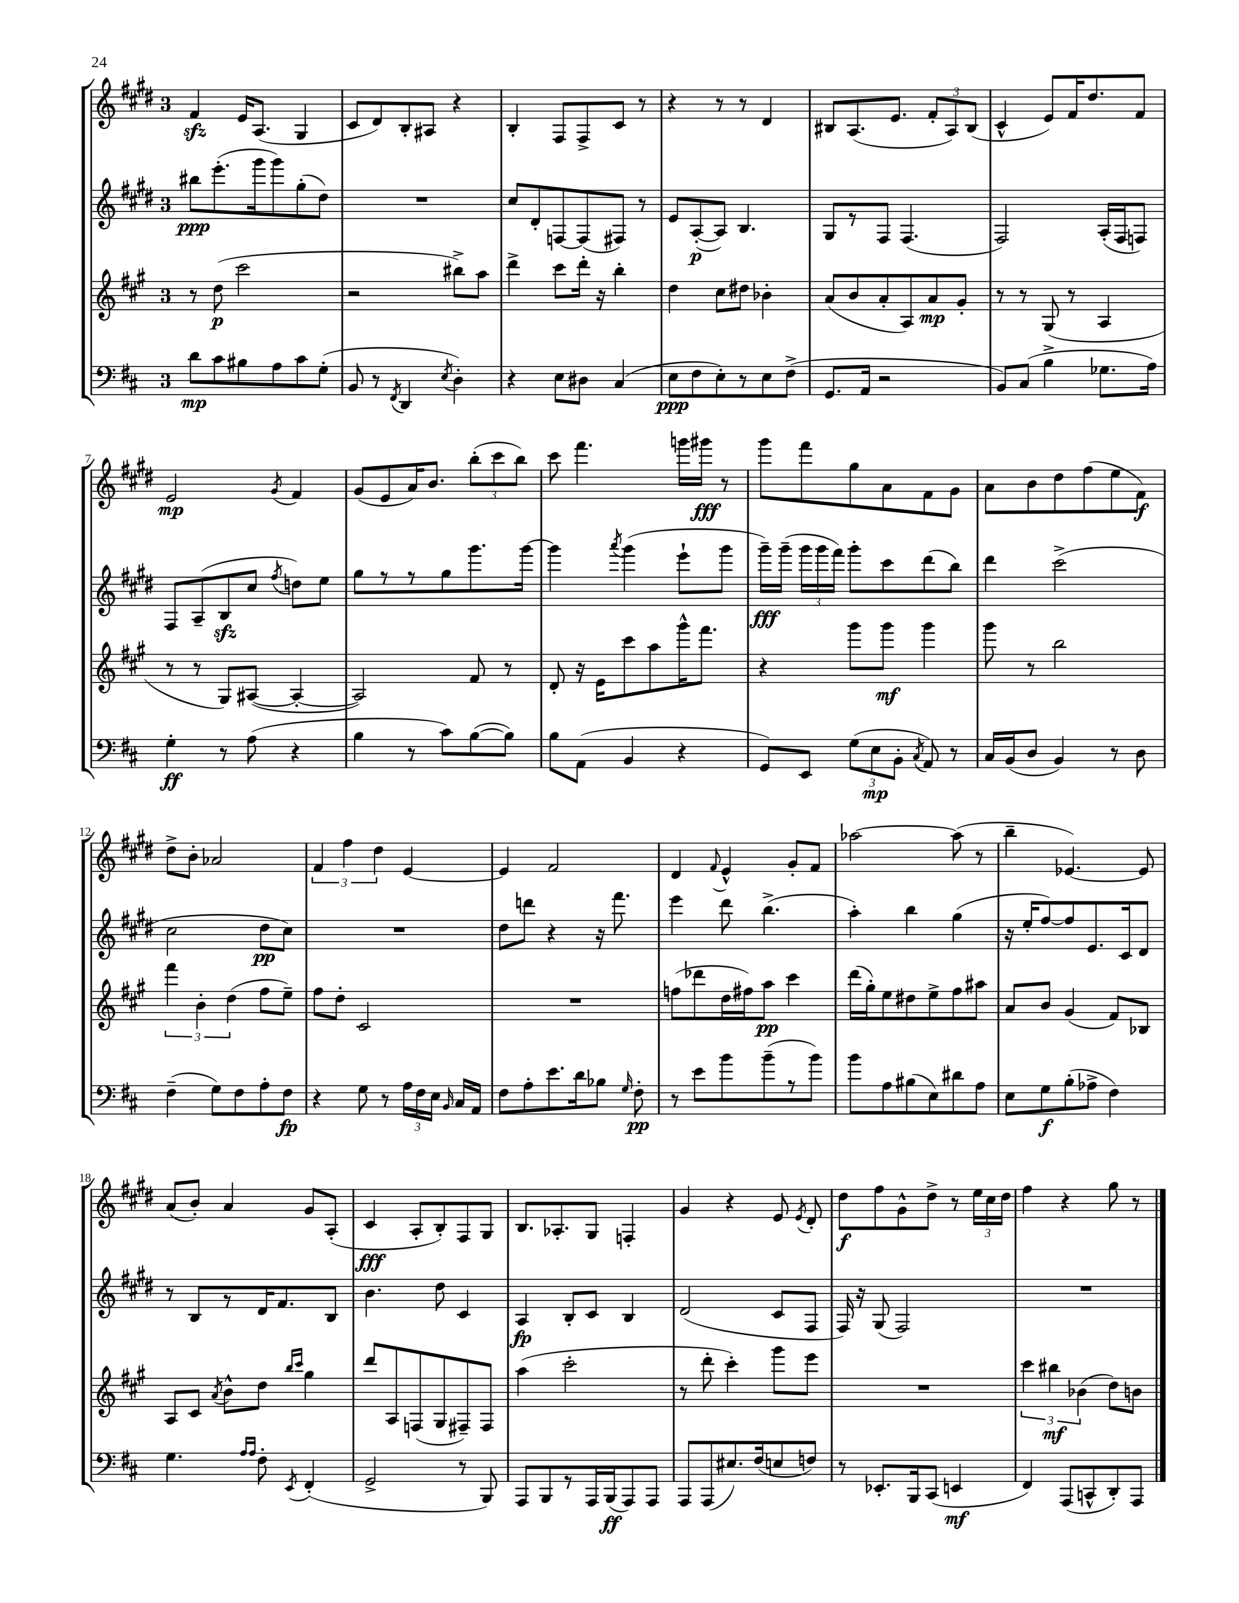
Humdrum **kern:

**kern	**dynam	**kern	**dynam	**kern	**dynam	**kern	**dynam
*part4	*part4	*part3	*part3	*part2	*part2	*part1	*part1
*staff4	*staff4	*staff3	*staff3	*staff2	*staff2	*staff1	*staff1
*clefF4	*	*clefG2	*	*clefG2	*	*clefG2	*
*k[f#c#]	*	*k[f#c#g#]	*	*k[f#c#g#d#]	*	*k[f#c#g#d#]	*
*M3/4	*	*M3/4	*	*M3/4	*	*M3/4	*
=1	=1	=1	=1	=1	=1	=1	=1
8d\L	mp	8r	.	8bb#X\L	ppp	4f#zz/	.
8c#\	.	(8dd\	p	(8.eee'\	.	.	.
8B#X\	.	2ccc#\	.	.	.	16e/KL	.
.	.	.	.	16ggg#\k	.	(8.A/J	.
8A\	.	.	.	8ggg#\)	.	.	.
8c#\	.	.	.	(8gg#'\	.	4G#/	.
(8G'\J	.	.	.	8dd#\J)	.	.	.
=2	=2	=2	=2	=2	=2	=2	=2
8BB/	.	2r	.	2.r	.	8c#/L	.
8r	.	.	.	.	.	8d#/)	.
8qFF#/	.	.	.	.	.	.	.
4DD/	.	.	.	.	.	8B'/	.
.	.	.	.	.	.	8A#X/J	.
8qE/	.	.	.	.	.	.	.
4D'\)	.	8bb#X^\L)	.	.	.	4r	.
.	.	8aa\J	.	.	.	.	.
=3	=3	=3	=3	=3	=3	=3	=3
4r	.	4ddd^\	.	8cc#/L	.	4B'/	.
.	.	.	.	8d#'/	.	.	.
8E\L	.	8ccc#\L	.	[8Fn/	.	8F#/L	.
8D#X\J	.	16ddd'\Jk	.	(8F/]	.	8F#^/	.
.	.	16r	.	.	.	.	.
(4C#/	.	4bb'\	.	8F#X/J)	.	8c#/J	.
.	.	.	.	8r	.	8r	.
=4	=4	=4	=4	=4	=4	=4	=4
8E\L	ppp	4dd\	.	8e/L	.	4r	.
8F#\	.	.	.	([8A'/	p	.	.
8E'\)	.	8cc#\L	.	8A/J])	.	8r	.
8r	.	8dd#X\J	.	4.B/	.	8r	.
8E\	.	4b-X'\	.	.	.	4d#/	.
(8F#^\J	.	.	.	.	.	.	.
=5	=5	=5	=5	=5	=5	=5	=5
8.GG/L	.	(8a/L	.	8G#/L	.	8B#X/L	.
.	.	8b/	.	8r	.	(8.A/	.
16AA/Jk	.	.	.	.	.	.	.
2r	.	8a'/	.	8F#/J	.	.	.
.	.	.	.	.	.	8.e/J	.
.	.	8A/)	.	(4.F#/	.	.	.
.	.	8a/	mp	.	.	12f#'/L	.
.	.	.	.	.	.	12A/)	.
.	.	8g#'/J	.	.	.	.	.
.	.	.	.	.	.	(12B#/J	.
=6	=6	=6	=6	=6	=6	=6	=6
8BB/L)	.	8r	.	2F#/)	.	4c#^^/	.
(8C#/J	.	8r	.	.	.	.	.
4B^\	.	(8G#/	.	.	.	8e/L)	.
.	.	8r	.	.	.	16f#/K	.
.	.	.	.	.	.	8.dd#/	.
8.G-X\L	.	4A/	.	(16A'/LL	.	.	.
.	.	.	.	16F#/J	.	.	.
.	.	.	.	8Fn/J)	.	8f#/J	.
16A\Jk)	.	.	.	.	.	.	.
!!LO:LB:g=z
=7	=7	=7	=7	=7	=7	=7	=7
4G'\	ff	8r	.	8F#/L	.	2e/	mp
.	.	8r	.	(8A~/	.	.	.
8r	.	8G#/L)	.	8Bzz/	.	.	.
(8A\	.	([8A#X/J	.	8cc#/J	.	.	.
.	.	.	.	8qff#/	.	8qg#/	.
4r	.	4A#'/_	.	8ddn\L)	.	4f#/	.
.	.	.	.	8ee\J	.	.	.
=8	=8	=8	=8	=8	=8	=8	=8
4B\	.	2A#/])	.	8gg#\L	.	(8g#/L	.
.	.	.	.	8r	.	8e/	.
8r	.	.	.	8r	.	16a/K)	.
.	.	.	.	.	.	8.b/J	.
8c#\L)	.	.	.	8gg#\	.	.	.
([8B\	.	8f#/	.	8.ggg#\	.	(12bb'\L	.
.	.	.	.	.	.	12ccc#\	.
8B\J])	.	8r	.	.	.	.	.
.	.	.	.	.	.	12bb\J)	.
.	.	.	.	[16ggg#\Jk	.	.	.
=9	=9	=9	=9	=9	=9	=9	=9
8B\L	.	8d'/	.	4ggg#\]	.	8ccc#\	.
(8AA\J	.	16r	.	.	.	4.fff#\	.
.	.	16e\KL	.	.	.	.	.
.	.	.	.	8qaaa/	.	.	.
4BB/	.	8ccc#\	.	(4ggg#\	.	.	.
.	.	8aa\	.	.	.	.	.
4r	.	16ggg#^^\K	.	8eee`\L	.	16gggn\LL	.
.	.	8.fff#\J	.	.	.	16ggg#X\JJ	fff
.	.	.	.	8ggg#\J	.	8r	.
=10	=10	=10	=10	=10	=10	=10	=10
8GG/L)	.	4r	.	16ggg#~\LL)	fff	8ggg#\L	.
.	.	.	.	(16ggg#~\JJ	.	.	.
8EE/J	.	.	.	24ggg#\LL	.	8fff#\	.
.	.	.	.	24ggg#\	.	.	.
.	.	.	.	24fff#\JJ)	.	.	.
(12G\L	.	8ggg#\L	.	8ggg#'\L	.	8gg#\	.
12E\	mp	.	.	.	.	.	.
.	.	8ggg#\J	mf	8ccc#\	.	8a\	.
12BB'\J	.	.	.	.	.	.	.
8qC#/	.	.	.	.	.	.	.
8AA/)	.	4ggg#\	.	(8ddd#\	.	8f#\	.
8r	.	.	.	8bb\J)	.	8g#\J	.
=11	=11	=11	=11	=11	=11	=11	=11
16C#/LL	.	8ggg#\	.	4ddd#\	.	8a\L	.
(16BB/J	.	.	.	.	.	.	.
8D/J	.	8r	.	.	.	8b\	.
4BB/)	.	2bb\	.	(2ccc#^\	.	8dd#\	.
.	.	.	.	.	.	(8ff#\	.
8r	.	.	.	.	.	8ee\	.
8D\	.	.	.	.	.	8f#\J)	f
!!LO:LB:g=z
=12	=12	=12	=12	=12	=12	=12	=12
(4F#~\	.	6fff#\	.	2cc#\	.	8dd#^\L	.
.	.	.	.	.	.	8b'\J	.
.	.	6b'\	.	.	.	.	.
8G\L)	.	.	.	.	.	2a-X/	.
.	.	(6dd\	.	.	.	.	.
8F#\	.	.	.	.	.	.	.
8A'\	.	8ff#\L	.	8dd#\L	pp	.	.
8F#\J	fp	8ee~\J)	.	8cc#\J)	.	.	.
=13	=13	=13	=13	=13	=13	=13	=13
4r	.	8ff#\L	.	2.r	.	6f#/	.
.	.	8dd'\J	.	.	.	.	.
.	.	.	.	.	.	6ff#\	.
8G\	.	2c#/	.	.	.	.	.
.	.	.	.	.	.	6dd#\	.
8r	.	.	.	.	.	.	.
24A\LL	.	.	.	.	.	[4e/	.
24F#\	.	.	.	.	.	.	.
24E\JJ	.	.	.	.	.	.	.
16qqBB/	.	.	.	.	.	.	.
16C#/LL	.	.	.	.	.	.	.
16AA/JJ	.	.	.	.	.	.	.
=14	=14	=14	=14	=14	=14	=14	=14
8F#\L	.	2.r	.	8dd#\L	.	4e/]	.
8A'\	.	.	.	8dddn\J	.	.	.
8.e\	.	.	.	4r	.	2f#/	.
16d\k	.	.	.	.	.	.	.
8B-X\J	.	.	.	16r	.	.	.
.	.	.	.	8.fff#\	.	.	.
16qqG/	.	.	.	.	.	.	.
8F#'\	pp	.	.	.	.	.	.
=15	=15	=15	=15	=15	=15	=15	=15
8r	.	(8ffn\L	.	4eee\	.	4d#/	.
8e\L	.	8ddd-X\	.	.	.	.	.
.	.	.	.	.	.	8qqf#/	.
8b\	.	16dd\L	.	8ddd#\	.	4e^^/	.
.	.	16ff#X\J)	.	.	.	.	.
(8b~\	.	8aa\J	pp	(4.bb^\	.	.	.
8r	.	4ccc#\	.	.	.	8g#'/L	.
8b\J)	.	.	.	.	.	8f#/J	.
=16	=16	=16	=16	=16	=16	=16	=16
8b\L	.	(16ddd\LL	.	4aa'\)	.	[2aa-X\	.
.	.	16gg#'\J)	.	.	.	.	.
8A\	.	8ee\	.	.	.	.	.
(8B#X\	.	8dd#X\	.	4bb\	.	.	.
8E\)	.	8ee^\	.	.	.	.	.
8d#X\	.	8ff#\	.	(4gg#\	.	(8aa-\]	.
8A\J	.	8aa#X\J	.	.	.	8r	.
=17	=17	=17	=17	=17	=17	=17	=17
8E\L	.	8a/L	.	16r	.	4bb~\	.
.	.	.	.	16ee'/KL	.	.	.
8G\	f	8b/J	.	[8ff#/)	.	.	.
(8B'\	.	(4g#/	.	8ff#/]	.	[4.e-X/)	.
8A-X^\J	.	.	.	8.e/	.	.	.
4F#\)	.	8f#/L)	.	.	.	.	.
.	.	.	.	16c#/k	.	.	.
.	.	8B-X/J	.	8d#/J	.	8e-/]	.
!!LO:LB:g=z
=18	=18	=18	=18	=18	=18	=18	=18
4.G\	.	8A/L	.	8r	.	(8a/L	.
.	.	8c#/J	.	8B/L	.	8b'/J)	.
.	.	8qa/	.	.	.	.	.
.	.	8b^^\L	.	8r	.	4a/	.
16qqA/LL	.	.	.	.	.	.	.
16qqA/JJ	.	.	.	.	.	.	.
8F#'\	.	8dd\J	.	16d#/K	.	.	.
.	.	.	.	8.f#/	.	.	.
.	.	16qqbb/LL	.	.	.	.	.
8qEE/	.	16qqccc#/JJ	.	.	.	.	.
(4FF#'/	.	4gg#\	.	.	.	8g#/L	.
.	.	.	.	8B/J	.	(8A'/J	.
=19	=19	=19	=19	=19	=19	=19	=19
2GG^/	.	8ddd/L	.	4.b\	.	4c#/	fff
.	.	8A/	.	.	.	.	.
.	.	(8Fn/	.	.	.	8A'/L	.
.	.	8G#/	.	8dd#\	.	8B'/)	.
8r	.	8F#X~/)	.	4c#/	.	8F#/	.
8BBB/)	.	8F#/J	.	.	.	8G#/J	.
=20	=20	=20	=20	=20	=20	=20	=20
8AAA/L	.	(4aa\	.	4A/	fp	8.B/L	.
8BBB/	.	.	.	.	.	.	.
.	.	.	.	.	.	8.A-X'/	.
8r	.	2ccc#'\	.	8B'/L	.	.	.
16AAA/L	.	.	.	8c#/J	.	8G#/J	.
(16BBB/J	ff	.	.	.	.	.	.
8AAA/)	.	.	.	4B/	.	4Fn'/	.
8AAA/J	.	.	.	.	.	.	.
=21	=21	=21	=21	=21	=21	=21	=21
8AAA/L	.	8r	.	(2d#/	.	4g#/	.
(8AAA/	.	8ddd'\	.	.	.	.	.
8.E#X/)	.	4ccc#'\)	.	.	.	4r	.
(16F#/k	.	.	.	.	.	.	.
8En/	.	8ggg#\L	.	8c#/L	.	8e/	.
.	.	.	.	.	.	8qe/	.
8Fn/J)	.	8eee\J	.	8F#/J	.	8d#'/	.
=22	=22	=22	=22	=22	=22	=22	=22
8r	.	2.r	.	16F#/)	.	8dd#\L	f
.	.	.	.	16r	.	.	.
8.EE-X'/L	.	.	.	(8G#/	.	8ff#\	.
.	.	.	.	2F#/)	.	8g#^^\	.
16BBB/k	.	.	.	.	.	.	.
(8CC#/J	.	.	.	.	.	8dd#^\J	.
4EEn/	mf	.	.	.	.	8r	.
.	.	.	.	.	.	24ee\LL	.
.	.	.	.	.	.	24cc#\	.
.	.	.	.	.	.	24dd#\JJ	.
=23	=23	=23	=23	=23	=23	=23	=23
4FF#/)	.	6ccc#\	.	2.r	.	4ff#\	.
.	.	6bb#X\	mf	.	.	.	.
(8AAA/L	.	.	.	.	.	4r	.
.	.	(6b-X\	.	.	.	.	.
8CCn^^/	.	.	.	.	.	.	.
8DD'/)	.	8dd\L)	.	.	.	8gg#\	.
8AAA/J	.	8bn\J	.	.	.	8r	.
==	==	==	==	==	==	==	==
*-	*-	*-	*-	*-	*-	*-	*-
